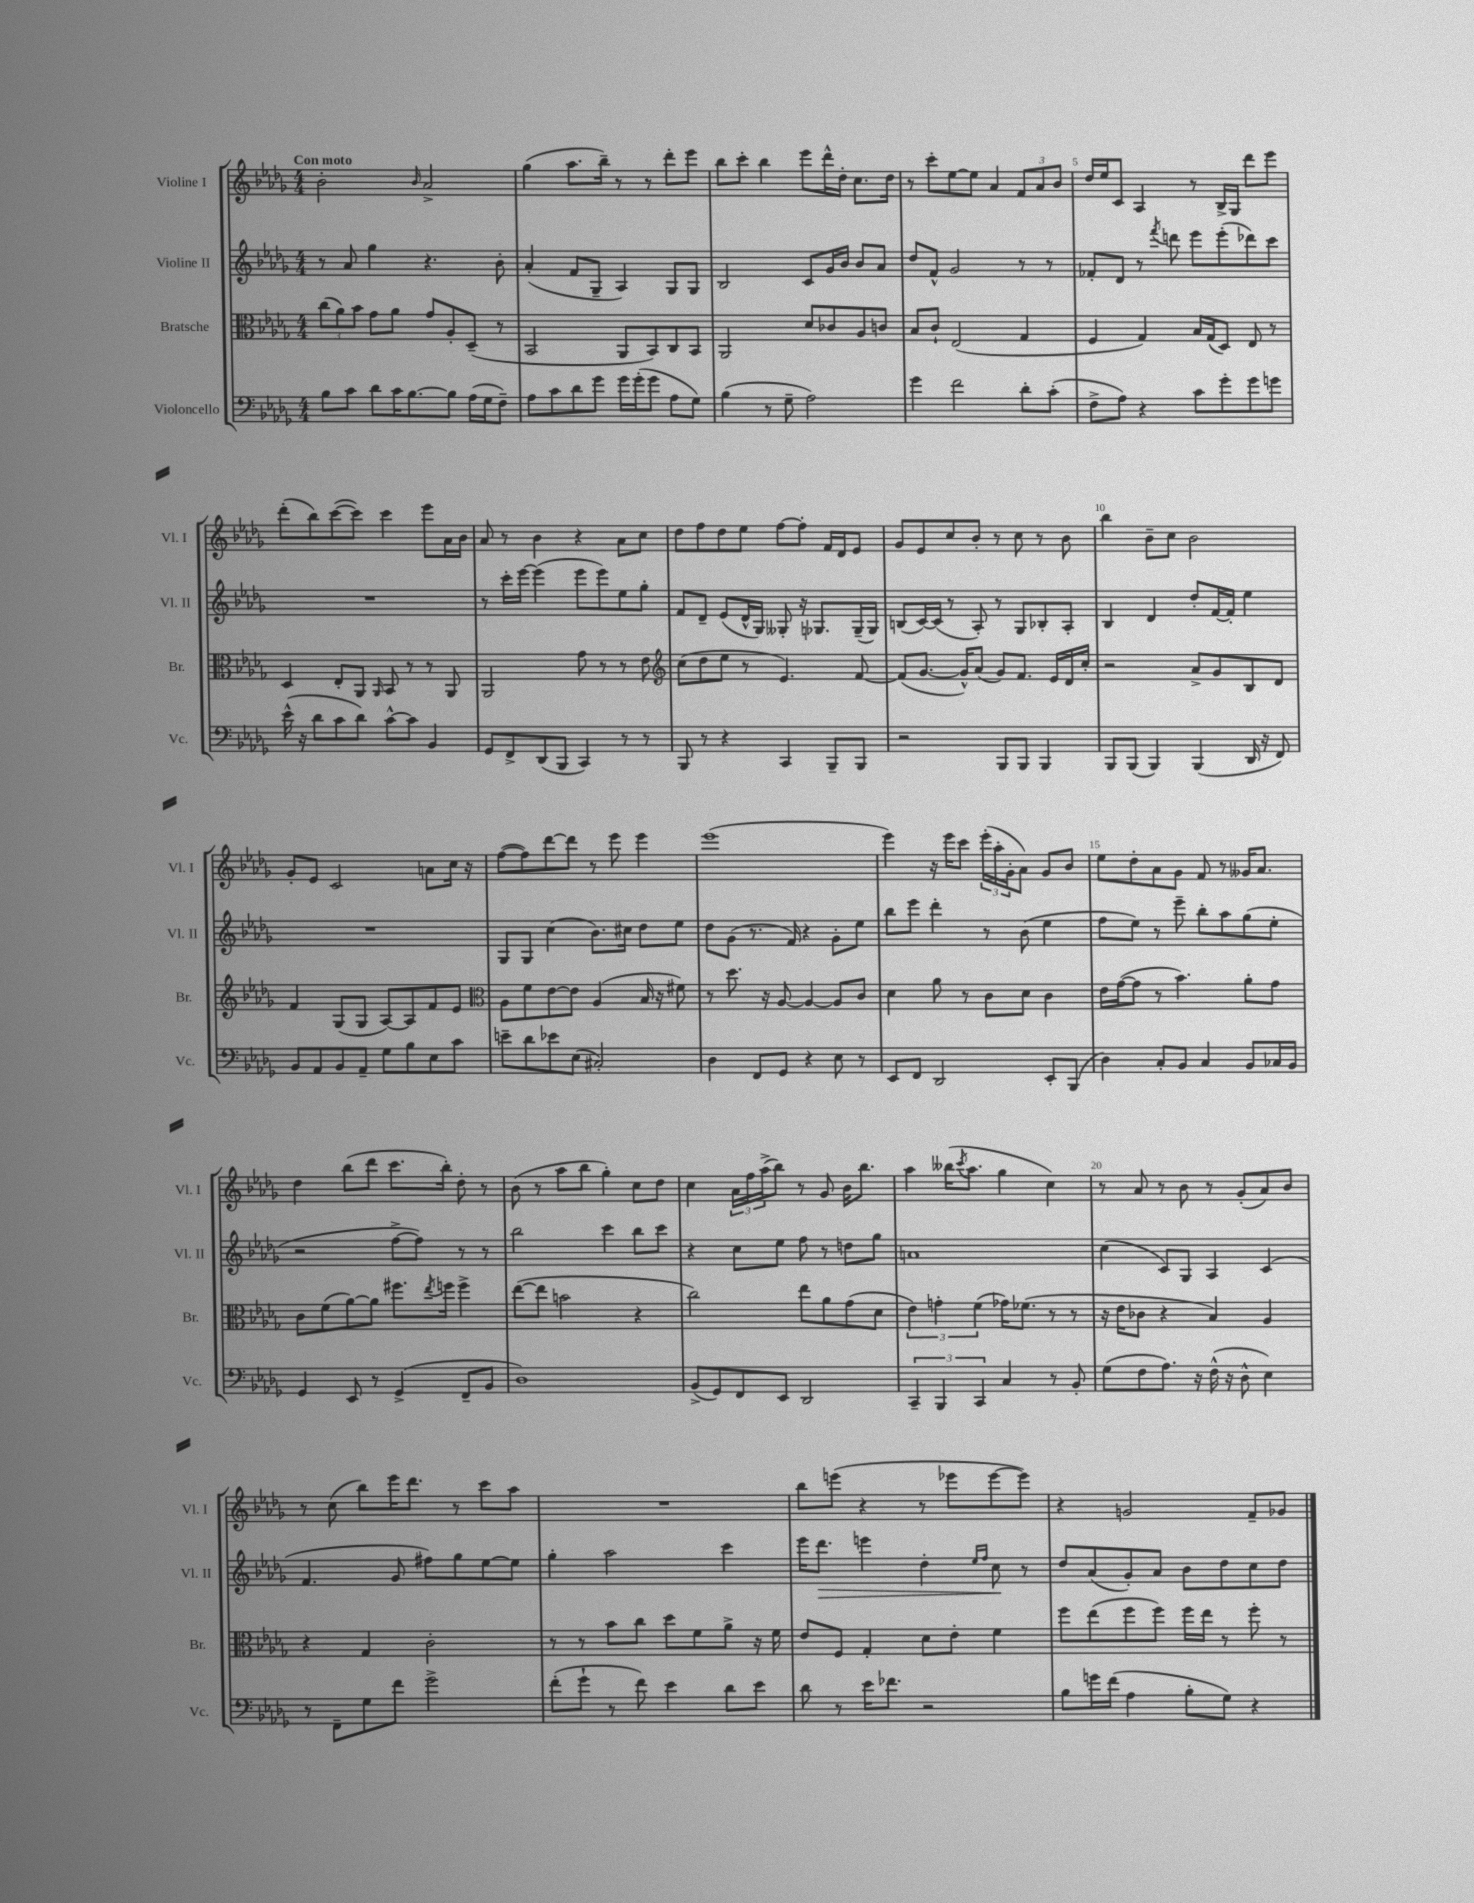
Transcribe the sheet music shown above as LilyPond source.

<<
\new StaffGroup <<
\new Staff = "s0" \with { instrumentName = "Violine I" shortInstrumentName = "Vl. I" } {
    \clef treble \key des \major \numericTimeSignature \time 4/4 \tempo "Con moto"
    bes'2-. \grace { bes'16 } aes'2-> |
    ges''4( aes''8. bes''16--) r8 r8 des'''8-. ees'''8 |
    bes''8 c'''8-. bes''4 ees'''8 des'''16-^ des''16-. c''8. des''16 |
    r8 c'''8-. ees''8~ ees''8 aes'4 \tuplet 3/2 { f'8 aes'8 bes'8 } |
    des''16 ees''16 c'8 aes4 r8 bes16-> ges16 des'''8 ees'''8 |
    des'''8-.( bes''8) c'''8~( c'''8) c'''4 ees'''8 aes'16 bes'16 |
    aes'8 r8 bes'4 r4 aes'8 c''8 |
    des''8 f''8 des''8 ees''8 f''8~ f''8-. f'16 des'16 ees'8 |
    ges'8 ees'8 c''8 bes'8-. r8 c''8 r8 bes'8 |
    bes''4 bes'8-- c''8 bes'2 |
    ges'8-. ees'8 c'2 a'8 c''16 r16 |
    f''8~( f''8) des'''8~ des'''8 r8 ees'''8 ees'''4 |
    ees'''1( |
    ees'''4) r16 ees'''16 c'''8 \tuplet 3/2 { ees'''16-.( aes''16-. ges'16-. } aes'8) ges'8 bes'8 |
    ees''8 des''8-. aes'8 ges'8 f'8 r8 geses'16 aes'8. |
    des''4 bes''8( des'''8 c'''8. bes''16-.) des''8-. r8 |
    bes'8( r8 aes''8 bes''8 ges''4-.) c''8 des''8 |
    c''4 \tuplet 3/2 { aes'16 f''16 aes''16->( } bes''8) r8 ges'8 bes'16 bes''8. |
    aes''4 beses''16( \acciaccatura { c'''8 } aes''8. ges''4 c''4) |
    r8 aes'8 r8 bes'8 r8 ges'8-.( aes'8) bes'8 |
    r8 c''8( bes''8) ees'''16 des'''8. r8 c'''8 aes''8 |
    R1 |
    bes''8 e'''8( r4 r8 ees'''8 ees'''8~ ees'''8) |
    r4 g'2 f'8-- ges'8 \bar "|." |
}
\new Staff = "s1" \with { instrumentName = "Violine II" shortInstrumentName = "Vl. II" } {
    \clef treble \key des \major \numericTimeSignature \time 4/4
    r8 aes'8 ges''4 r4. bes'8-. |
    aes'4-.( f'8 ges8-- aes4) ges8 ges8 |
    bes2 c'8 ges'16 bes'16 bes'8 aes'8 |
    des''8 f'8-^ ges'2 r8 r8 |
    fes'8-. des'8 r8 \acciaccatura { f'''8 } d'''8 ees'''8 ees'''8-.( des'''8) c'''8 |
    R1 |
    r8 c'''16-. ees'''16~ ees'''4( ees'''8 ees'''8) ees''8 ges''8-. |
    f'8 des'8-- ees'8( des'16-^ ges16) geses8-. r16 ges8. ges16--( ges16) |
    b8( c'16~) c'16( r8 aes8-.) r8 ges8 bes8-. aes8-. |
    bes4 des'4 des''8-. f'16~ f'16-. ees''4 |
    R1 |
    ges8 ges8 c''4( bes'8.) cis''16 des''8 ees''8 |
    des''8 ges'8( r8. f'16) r4 ges'8-. ees''8 |
    bes''8 ees'''8 des'''4-. r8 bes'8( ees''4 |
    f''8 ees''8) r8 ees'''8-- bes''8-. aes''8 ges''8( ees''8-. |
    r2 f''8~-> f''8) r8 r8 |
    bes''2 c'''4 bes''8 c'''8 |
    r4 c''8 ees''8 f''8 r8 d''8 ges''8 |
    a'1 |
    c''4( c'8) ges8 aes4 c'4( |
    f'4. ges'8 fis''8) ges''8 ees''8~ ees''8 |
    ges''4-. aes''2 c'''4 |
    ees'''16 des'''8.\> e'''4 des''4-. \grace { ees''16 f''16 } c''8\! r8 |
    des''8 aes'8( ges'8-.) aes'8 bes'8 des''8 c''8 des''8 \bar "|." |
}
\new Staff = "s2" \with { instrumentName = "Bratsche" shortInstrumentName = "Br." } {
    \clef alto \key des \major \numericTimeSignature \time 4/4
    \tuplet 3/2 { c''8( aes'8) bes'8 } ges'8 aes'8 ges'8 aes8-. des8--( r8 |
    bes,2 aes,8 bes,8) c8 bes,8 |
    aes,2 des'8 ces'8 aes8 c'8 |
    bes8 c'8-! ees2( ges4 |
    f4 ges4) bes16 ges16( des8) ees8 r8 |
    des4 ees8-. aes,8 \grace { aes,16 } bes,8 r8 r8 aes,8 |
    aes,2 ges'8 r8 r8 ees'8 |
    \clef treble c''8( des''8 ees''8 r8 ees'4.) f'8~ |
    f'8( ges'8.~ ges'16-^) aes'8( ges'8) f'8. ees'16 des'16 c''16-. |
    r2 aes'8-> ges'8 bes8 des'8 |
    f'4 ges8( ges8 aes8~) aes8 f'8 ees'8 |
    \clef alto aes8 f'8 ees'8~ ees'8 aes4( bes16 r16 fis'8) |
    r8 des''8. r16 aes8~ aes4~ aes8 c'8 |
    des'4 aes'8 r8 c'8 des'8 c'4 |
    ees'16 ges'16~( ges'8 r8 bes'4.) aes'8-. ges'8 |
    c'8 f'8( aes'8~) aes'8 fis''8. \acciaccatura { ees''8 } f''16 f''4-> |
    ees''8~( ees''8 b'2 r4 |
    c''2) ees''8 aes'8 ges'8( des'8 |
    \tuplet 3/2 { ees'4) g'4-. f'4( } ges'16) fes'8.( r8 r8 |
    r16 ees'16 ces'8 r4 bes4) aes4 |
    r4 ges4 c'2-. |
    r8 r8 bes'8 c''8 des''8 f'8 aes'8-> r16 f'16 |
    ees'8 f8 ges4-. des'8 ees'8-. f'4 |
    f''8 ees''8( f''8 f''8) f''16 ees''16 r8 f''8-. r8 \bar "|." |
}
\new Staff = "s3" \with { instrumentName = "Violoncello" shortInstrumentName = "Vc." } {
    \clef bass \key des \major \numericTimeSignature \time 4/4
    bes8 c'8 des'8 c'16 bes8.~ bes8 aes16( ges16 f8--) |
    aes8 c'8 des'8 ges'8 ges'16 ges'16-.( ges'8 aes8 ges8) |
    bes4( r8 ges8-- aes2) |
    ges'4 f'2 des'8-. c'8-.( |
    f8-> aes8) r4 c'8 ges'8-. ges'8 g'8 |
    ees'16-^( r16 des'8 c'8 des'8) c'8~-^ c'8 bes,4 |
    ges,8 f,8-> des,8( bes,,8 c,4) r8 r8 |
    bes,,8 r8 r4 c,4 bes,,8-- bes,,8 |
    r2 bes,,8 bes,,8 bes,,4 |
    bes,,8 bes,,8( bes,,4) bes,,4( des,16 r16 f,8) |
    bes,8 aes,8 bes,8 aes,8-- ges8 bes8 ees8 c'8 |
    e'8-- des'8 ees'8 ees8( cis2-.) |
    des4 f,8 ges,8 r4 ees8 r8 |
    ees,8 f,8 des,2 ees,8-. bes,,8( |
    des4) c8-. bes,8 c4 bes,8 ces16 bes,16 |
    ges,4 ees,8 r8 ges,4->( f,8-- bes,8 |
    des1) |
    bes,8->( ges,8) f,8 ees,8 des,2 |
    \tuplet 3/2 { c,4-- bes,,4 c,4 } c4 r8 bes,8-. |
    ges8( f8 aes8.) r16 f16-^( r16 des8-^ ees4) |
    r8 f,8-- ges8 f'8 ges'2-> |
    f'8-.( ges'8-! r8 f'8) ees'4 des'8 ees'8 |
    des'8 r8 ees'16 fes'8. r2 |
    bes8 g'16 f'16( aes4 bes8-. ges8) r4 \bar "|." |
}
>>
>>
\layout { \context { \Score \override BarNumber.break-visibility = ##(#f #t #t) barNumberVisibility = #(every-nth-bar-number-visible 5) } }
